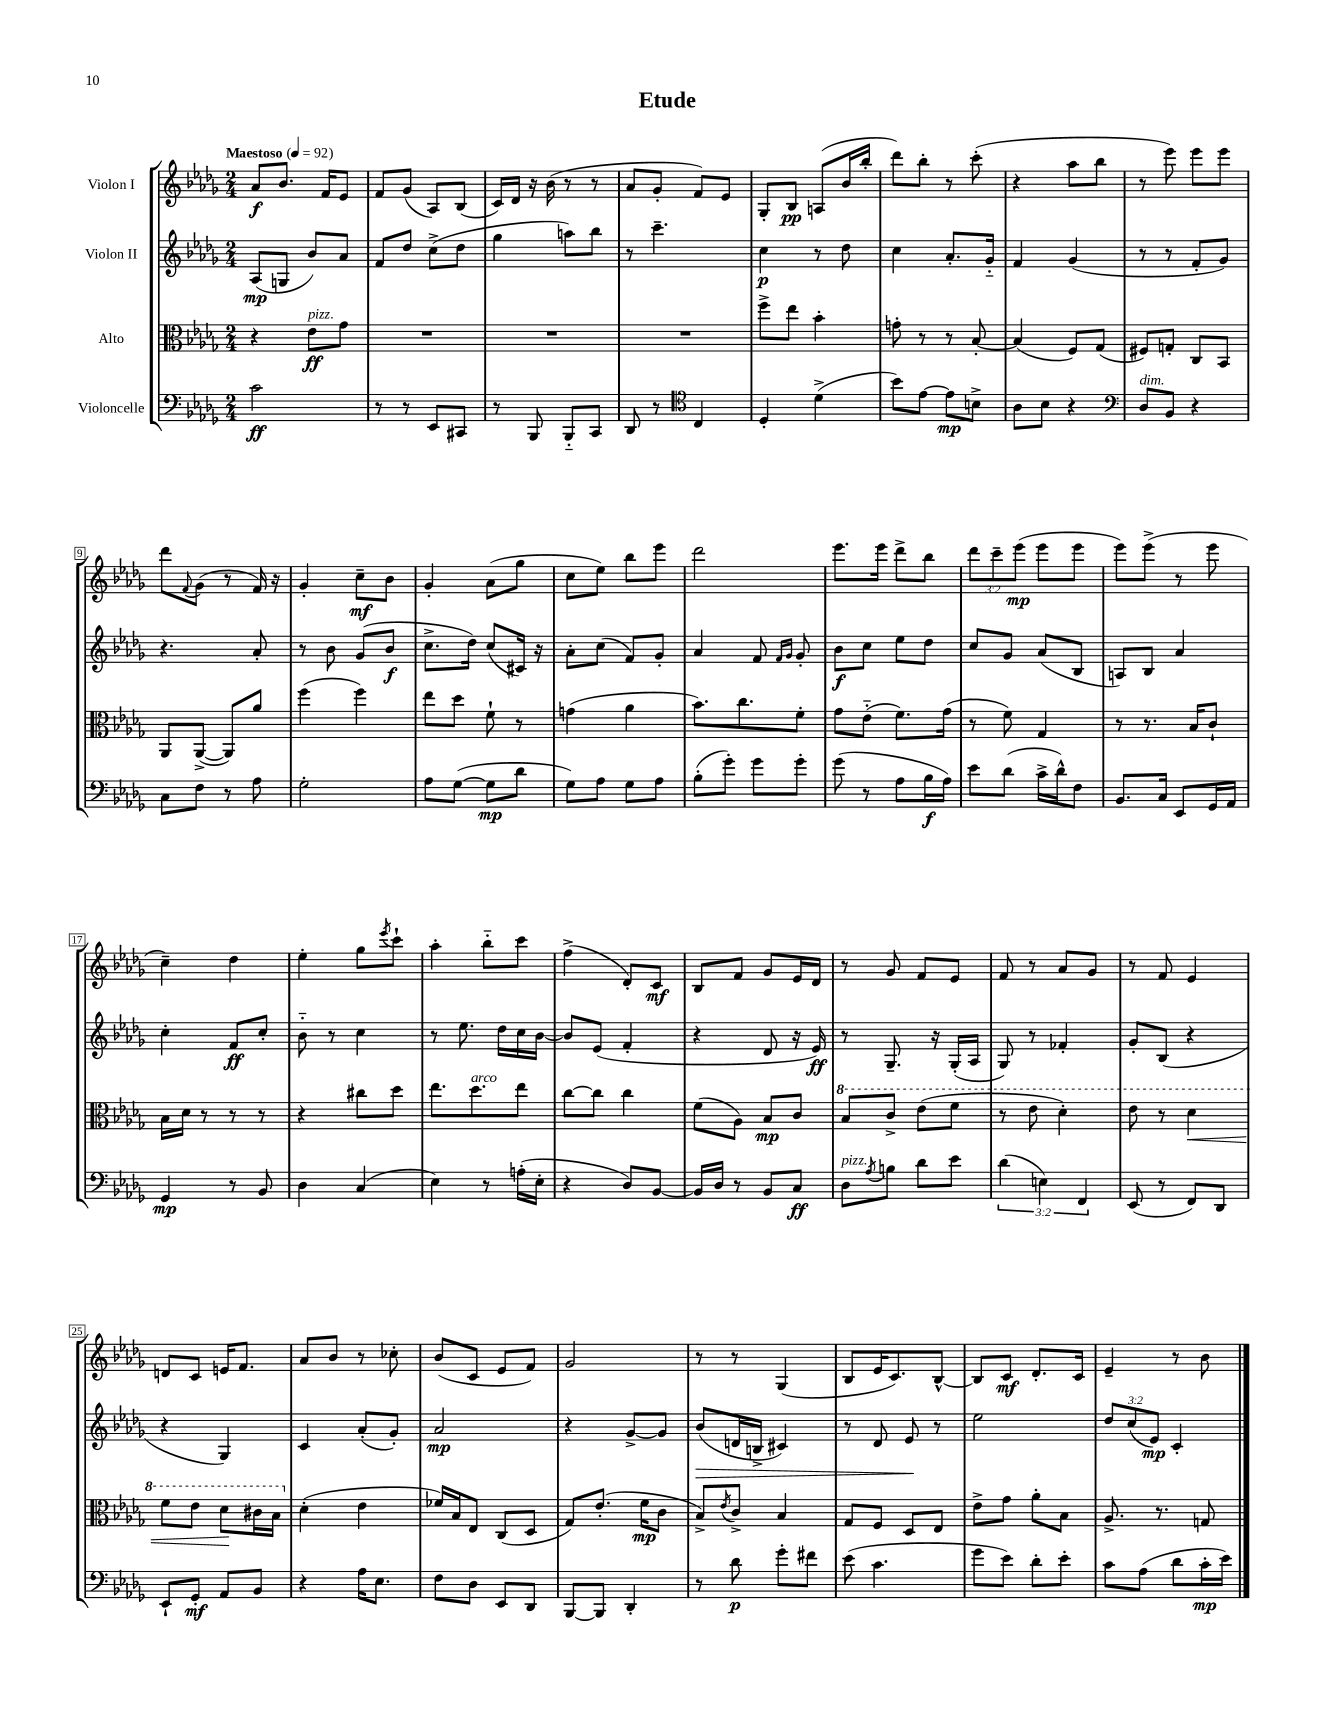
\header { title = "Etude" }
<<
\new StaffGroup <<
\new Staff = "s0" \with { instrumentName = "Violon I" } {
    \clef treble \key des \major \numericTimeSignature \time 2/4 \override Staff.TupletNumber.text = #tuplet-number::calc-fraction-text \tempo "Maestoso" 4 = 92
    aes'8\f bes'8. f'16 ees'8 |
    f'8 ges'8( aes8) bes8( |
    c'16) des'16 r16 bes'16( r8 r8 |
    aes'8 ges'8-. f'8) ees'8 |
    ges8-. bes8\pp a8( bes'16 bes''16-. |
    des'''8) bes''8-. r8 c'''8-.( |
    r4 aes''8 bes''8 |
    r8 ees'''8) ees'''8 ees'''8 |
    des'''8 \appoggiatura { f'8 } ges'8( r8 f'16) r16 |
    ges'4-. c''8--\mf bes'8 |
    ges'4-. aes'8( ges''8 |
    c''8 ees''8) bes''8 ees'''8 |
    des'''2 |
    ees'''8. ees'''16 des'''8-> bes''8 |
    \tuplet 3/2 { des'''8 c'''8-- ees'''8\mp( } ees'''8 ees'''8 |
    ees'''8) ees'''8->( r8 ees'''8 |
    c''4--) des''4 |
    ees''4-. ges''8 \acciaccatura { ees'''8 } c'''8-! |
    aes''4-. bes''8-_ c'''8 |
    f''4->( des'8-.) c'8\mf |
    bes8 f'8 ges'8 ees'16 des'16 |
    r8 ges'8 f'8 ees'8 |
    f'8 r8 aes'8 ges'8 |
    r8 f'8 ees'4 |
    d'8 c'8 e'16 f'8. |
    aes'8 bes'8 r8 ces''8-. |
    bes'8( c'8 ees'8 f'8) |
    ges'2 |
    r8 r8 ges4( |
    bes8 ees'16 c'8.) bes8~-^ |
    bes8 c'8\mf des'8.-. c'16 |
    ees'4-- r8 bes'8 \bar "|." |
}
\new Staff = "s1" \with { instrumentName = "Violon II" } {
    \clef treble \key des \major \numericTimeSignature \time 2/4 \override Staff.TupletNumber.text = #tuplet-number::calc-fraction-text
    aes8\mp( g8 bes'8) aes'8 |
    f'8 des''8 c''8->( des''8 |
    ges''4 a''8) bes''8 |
    r8 c'''4.-- |
    c''4\p r8 des''8 |
    c''4 aes'8.-. ges'16-_ |
    f'4 ges'4( |
    r8 r8 f'8-. ges'8) |
    r4. aes'8-. |
    r8 bes'8 ges'8( bes'8\f |
    c''8.-> des''16) c''8( cis'16) r16 |
    aes'8-. c''8( f'8) ges'8-. |
    aes'4 f'8 \grace { f'16 ges'16 } ges'8-. |
    bes'8\f c''8 ees''8 des''8 |
    c''8 ges'8 aes'8( bes8 |
    a8) bes8 aes'4 |
    c''4-. f'8\ff c''8-. |
    bes'8-_ r8 c''4 |
    r8 ees''8. des''16 c''16 bes'16~ |
    bes'8 ees'8( f'4-. |
    r4 des'8 r16 ees'16\ff) |
    r8 ges8.-- r16 ges16-.( aes16 |
    ges8) r8 fes'4-. |
    ges'8-. bes8( r4 |
    r4 ges4) |
    c'4 aes'8-.( ges'8-.) |
    aes'2\mp |
    r4 ges'8~-> ges'8 |
    bes'8\>( d'16 b16-> cis'4) |
    r8 des'8 ees'8\! r8 |
    ees''2 |
    \tuplet 3/2 { des''8 c''8( ees'8\mp) } c'4-. \bar "|." |
}
\new Staff = "s2" \with { instrumentName = "Alto" } {
    \clef alto \key des \major \numericTimeSignature \time 2/4
    r4 ees'8\ff^\markup { \italic "pizz." } ges'8 |
    R2 |
    R2 |
    R2 |
    f''8-> ees''8 bes'4-. |
    g'8-. r8 r8 bes8~-. |
    bes4( f8) ges8( |
    fis8) g8-. c8 bes,8 |
    aes,8 aes,8~->( aes,8) aes'8 |
    f''4( f''4) |
    ees''8 des''8 f'8-! r8 |
    g'4( aes'4 |
    bes'8.) c''8. f'8-. |
    ges'8 ees'8-_( f'8.) ges'16( |
    r8 f'8) ges4 |
    r8 r8. bes16 c'8-! |
    bes16 des'16 r8 r8 r8 |
    r4 cis''8 des''8 |
    ees''8. des''8.^\markup { \italic "arco" } ees''8 |
    c''8~ c''8 c''4 |
    f'8( aes8) bes8\mp c'8 |
    \ottava #1 bes'8 c''8-> ees''8( f''8 |
    r8 ees''8 des''4-.) |
    ees''8 r8 des''4\< |
    f''8 ees''8 des''8\! cis''16 bes'16 \ottava #0 |
    des'4-.( ees'4 |
    fes'16) bes16 ees8 c8( des8 |
    ges8) ees'8.-.( f'16\mp c'8 |
    bes8->) \acciaccatura { ees'8 } c'8-> bes4 |
    ges8 f8 des8 ees8 |
    ees'8-> ges'8 aes'8-. bes8 |
    aes8.-> r8. g8 \bar "|." |
}
\new Staff = "s3" \with { instrumentName = "Violoncelle" } {
    \clef bass \key des \major \numericTimeSignature \time 2/4 \override Staff.TupletNumber.text = #tuplet-number::calc-fraction-text
    c'2\ff |
    r8 r8 ees,8 cis,8 |
    r8 bes,,8 bes,,8-_ c,8 |
    des,8 r8 \clef tenor c4 |
    des4-. des'4->( |
    bes'8) ees'8~ ees'8\mp b8-> |
    aes8 bes8 r4 |
    \clef bass des8^\markup { \italic "dim." } bes,8 r4 |
    c8 f8 r8 aes8 |
    ges2-. |
    aes8 ges8~( ges8\mp des'8 |
    ges8) aes8 ges8 aes8 |
    bes8-.( ges'8-.) ges'8 ges'8-. |
    ges'8( r8 aes8 bes16\f aes16) |
    ees'8 des'8( c'16-> des'16-^) f8 |
    bes,8. c16 ees,8 ges,16 aes,16 |
    ges,4\mp r8 bes,8 |
    des4 c4( |
    ees4) r8 a16-.( ees16-. |
    r4 des8) bes,8~ |
    bes,16 des16 r8 bes,8 c8\ff |
    des8^\markup { \italic "pizz." } \acciaccatura { aes8 } b8 des'8 ees'8 |
    \tuplet 3/2 { des'4( e4) f,4 } |
    ees,8( r8 f,8) des,8 |
    ees,8-! ges,8-.\mf aes,8 bes,8 |
    r4 aes16 ees8. |
    f8 des8 ees,8 des,8 |
    bes,,8~ bes,,8 des,4-. |
    r8 des'8\p ges'8-. fis'8 |
    ees'8( c'4. |
    ges'8 ees'8) des'8-. ees'8-. |
    c'8 aes8( des'8 c'16-.\mp ees'16) \bar "|." |
}
>>
>>
\layout { \context { \Score \override BarNumber.stencil = #(make-stencil-boxer 0.1 0.3 ly:text-interface::print) } }
